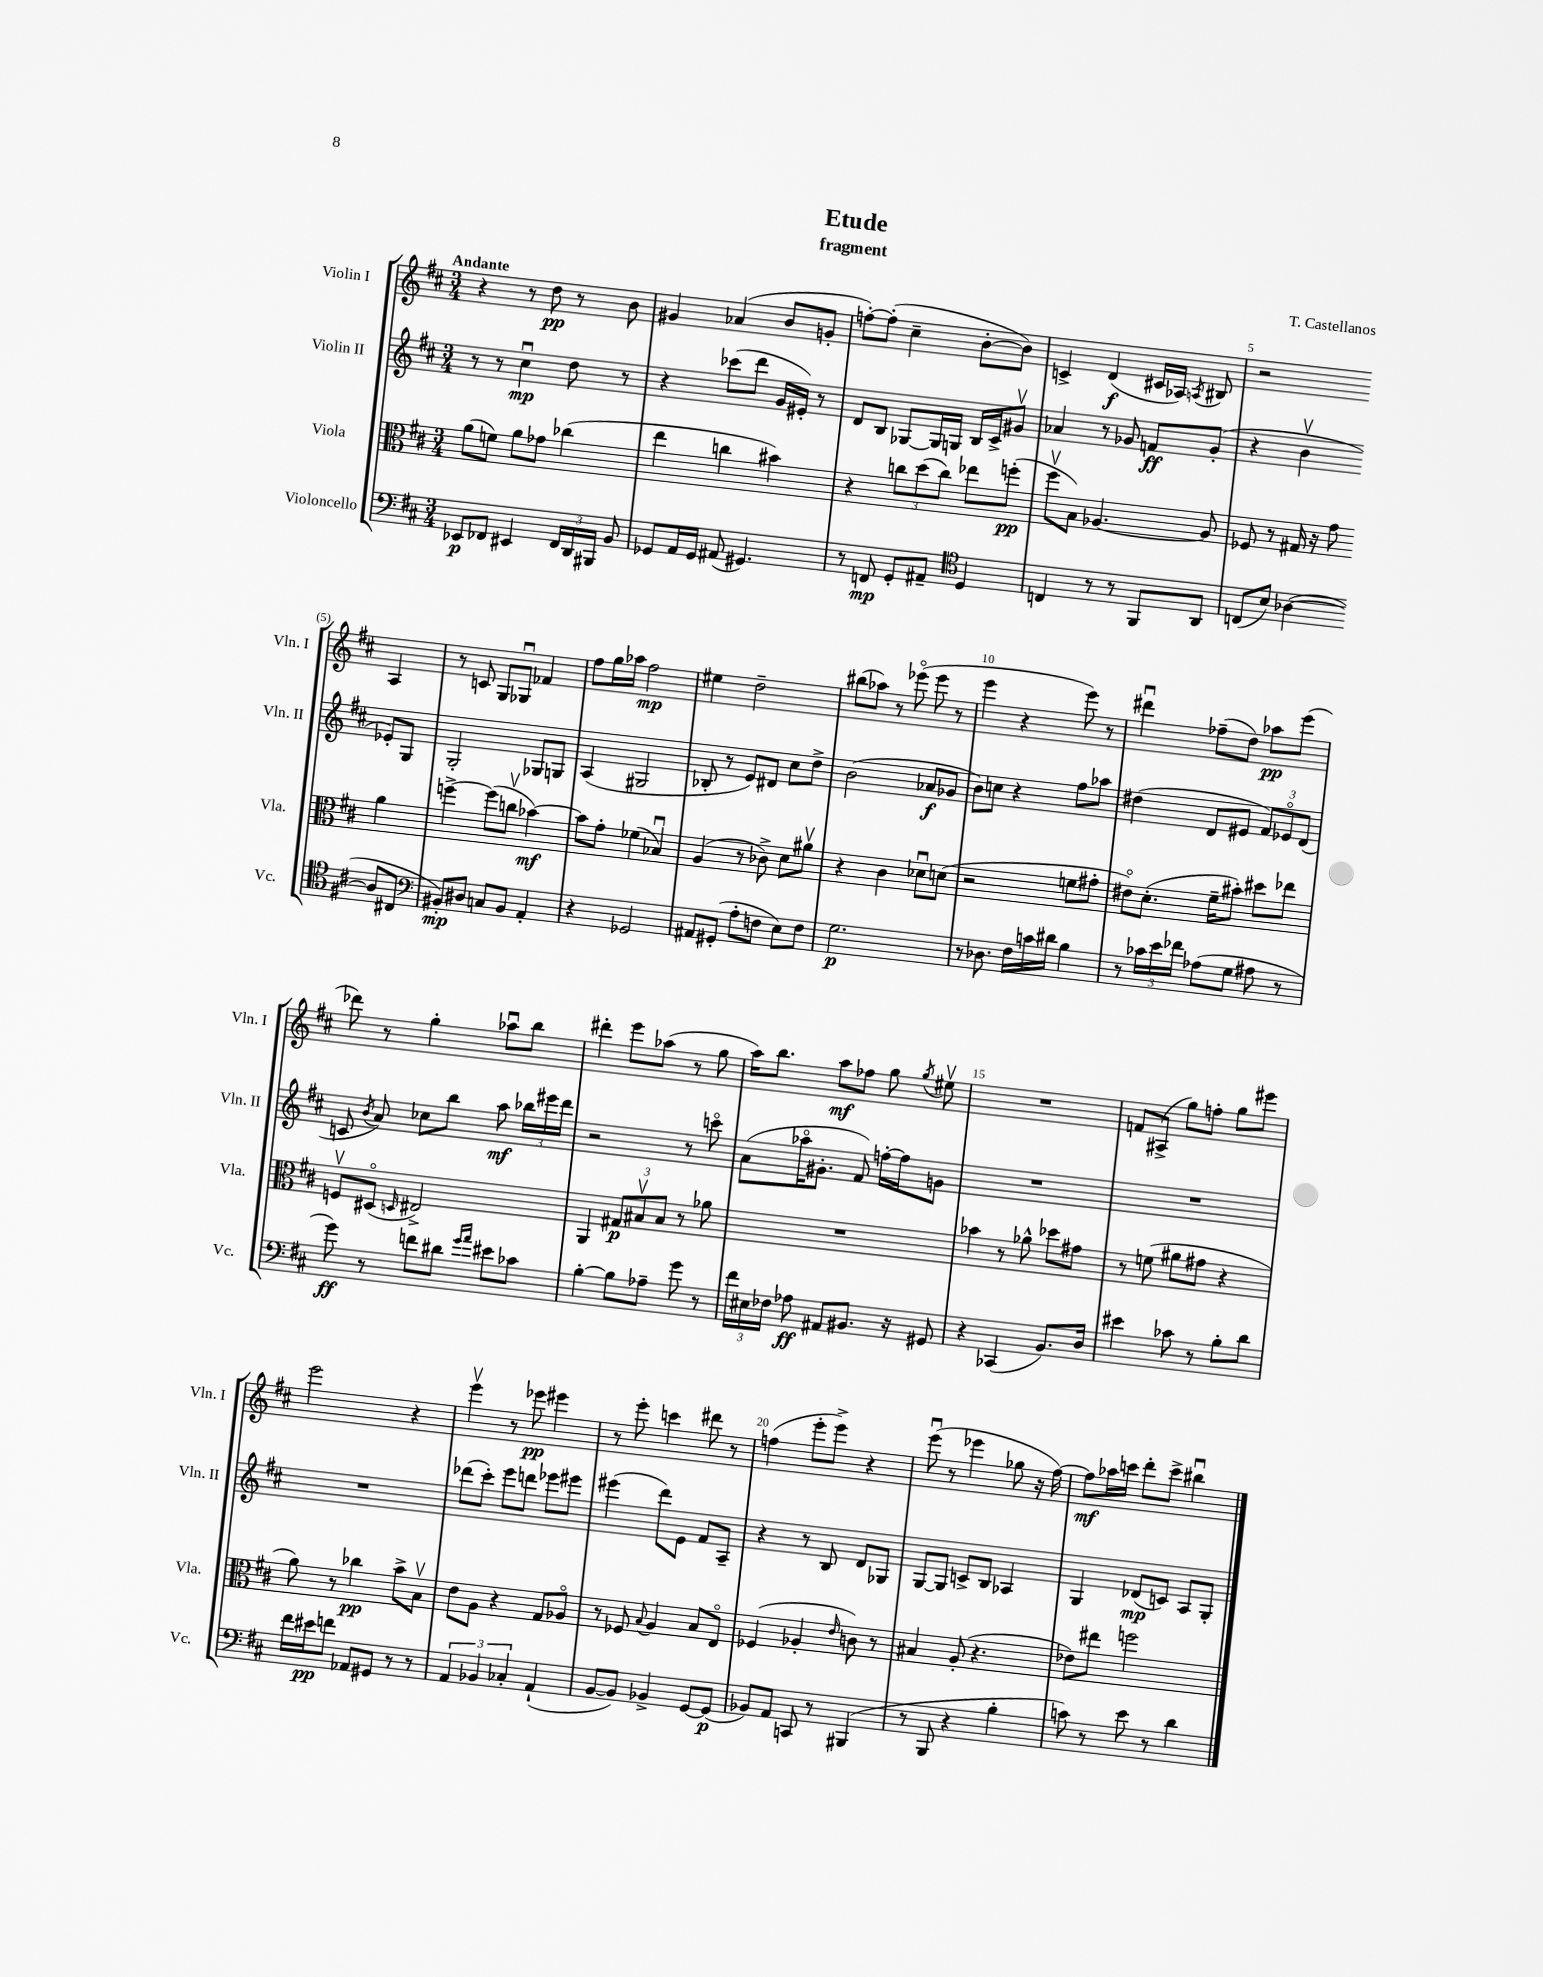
\header { title = "Etude" composer = "T. Castellanos" subtitle = "fragment" }
<<
\new StaffGroup <<
\new Staff = "s0" \with { instrumentName = "Violin I" shortInstrumentName = "Vln. I" } {
    \clef treble \key d \major \numericTimeSignature \time 3/4 \tempo "Andante"
    \autoBeamOff r4 r8 d''8\pp r8 b'8 |
    gis'4 aes'4( b'8[ g'8]-. |
    f''8[~-.) f''8]-.( cis''4-- b'8[~-. b'8]) |
    c'4-> d'4\f( cis'16[ aes16]) \acciaccatura { a8 } bis8 |
    r2 a4 |
    r8 c'8 g8[ ges8]\downbow fes'4 |
    fis''8[ g''16 aes''16] fis''2\mp |
    eis''4 d''2-- |
    bis''8[( aes''8]) r8 ees'''8\flageolet( ees'''8 r8 |
    e'''4 r4 e'''8) r8 |
    dis'''4\downbow fes''8[--( d''8]) aes''8[\pp e'''8]( |
    des'''8) r8 g''4-. aes''8[\downbow b''8] |
    dis'''4-. e'''8[ aes''8]( r8 g''8 |
    a''16[) b''8.] a''8[\mf fes''8] g''8 \acciaccatura { g''8 } eis''8\upbow |
    R2. |
    f'8[ ais8]->( g''8[) f''8]-. g''8[ eis'''8] |
    e'''2 r4 |
    e'''4\upbow r8 ees'''8\pp eis'''4 |
    r8 e'''8-. c'''4 dis'''8 r8 |
    f''4( e'''8[-. e'''8]->) r4 |
    e'''8\downbow( r8 ees'''4 ges''8 r16 fis''16~) |
    fis''8[\mf aes''16 c'''16] d'''8[-. c'''8]-> bis''4\downbow \bar "|." |
}
\new Staff = "s1" \with { instrumentName = "Violin II" shortInstrumentName = "Vln. II" } {
    \clef treble \key d \major \numericTimeSignature \time 3/4
    \autoBeamOff r8 r8 cis''4\downbow\mp d''8 r8 |
    r4 ces'''8[( d'''8] g'16[ eis'16]-.) r8 |
    d'8[ b8] ges8[~ ges16 g16] b16[ cis'16-> gis'8]\upbow |
    aes'4 r8 ges'8 f'8[\ff ges'8]-.( |
    r4 b'4\upbow ees'8[-.) g8] |
    g2-. ges8[ g8] |
    a4( gis2 |
    bes8-. r8 e'8[) dis'8] cis''8[ d''8]-> |
    b'2( aes'8[\f ges'8] |
    b'8[) c''8] r4 fis''8[ aes''8] |
    dis''4( d'8[ eis'8] \tuplet 3/2 { fis'8[) ees'8\flageolet d'8]( } |
    c'8 \acciaccatura { b'8 } a'8) ces''8[ b''8] a''8\mf \tuplet 3/2 { bes''16[ eis'''16 d'''16] } |
    r2 r8 c'''8\flageolet |
    a'8[( aes''16\flageolet gis'8.]-. fis'8) f''16[~-. f''16 g'8] |
    R2. |
    R2. |
    R2. |
    des'''8[( cis'''8]-.) e'''8[ d'''8] ees'''8[ eis'''8] |
    eis'''4( d'''8[) e'8] fis'8[ a8]-- |
    r4 r8 b8 d'8[ ges8] |
    g8[~ g8] c'8[-> b8] aes4 |
    g4 des'8[\mp( c'8]) a8[ g8]-. \bar "|." |
}
\new Staff = "s2" \with { instrumentName = "Viola" shortInstrumentName = "Vla." } {
    \clef alto \key d \major \numericTimeSignature \time 3/4
    \autoBeamOff a'8[( f'8]) a'8[ ges'8] ces''4( |
    e''4 c''4 bis'4) |
    r4 \tuplet 3/2 { c''8[ d''8( c''8]) } ees''8[ f''8]-.\pp( |
    fis''8[\upbow b8]) aes4.~ aes8 |
    fes8 r8 gis16 r16 g'8 a'4 |
    f''4~-> f''8[( c''8]\upbow bes'4~\mf) |
    bes'8[ g'8]-. fes'4( bes4\downbow) |
    a4( r8 ces'8->) d'8[ ais'8]\upbow |
    r4 cis'4 des'8[\downbow d'8]( |
    r2 f'8[ gis'8]-. |
    eis'8[\flageolet) d'8.]-.( fis'16[-- bis'8]-.) dis''8[ ees''8] |
    f8[\upbow dis8]\flageolet( \grace { d16 } eis2->) |
    a,4 \tuplet 3/2 { gis8[\p bis8\upbow bis8] } r8 aes'8 |
    R2. |
    bes'4 r8 aes'8-^ des''8[ gis'8] |
    r8 f'8( ais'8[ gis'8] r4 |
    a'8) r8 ces''4\pp b'8[-> b8]\upbow |
    e'8[ a8] r4 g8[ aes8]\flageolet |
    r8 fes8 \appoggiatura { b8 } a4 b8[ e8]\flageolet |
    fes4( aes4-. \grace { e'16 } c'8) r8 |
    bis4 a8-.( r4. |
    ees'8[) eis''8] f''2 \bar "|." |
}
\new Staff = "s3" \with { instrumentName = "Violoncello" shortInstrumentName = "Vc." } {
    \clef bass \key d \major \numericTimeSignature \time 3/4
    \autoBeamOff ees,8[\p fes,8] eis,4 \tuplet 3/2 { fes,16[ d,16 bis,,16] } b,8 |
    ges,8[ a,16 ges,16] ais,8( gis,4.) |
    r8 f,8\mp g,8[-. ais,8]-- \clef tenor d4 |
    c4 r8 r8 fis,8[ a,8] |
    c8[( b8]) aes4~( aes8[ cis8] |
    \clef bass bis,8[-.\mp) dis8] c8[ bis,8] a,4-. |
    r4 ges,2 |
    ais,8[ gis,8]-.( a8[-. f8] e8[) f8] |
    g2.\p |
    r8 des8. fis16[ c'16 dis'16] b4 |
    r8 \tuplet 3/2 { ces'16[ e'16 fes'16] } aes8[( g8] ais8 r8 |
    g'8\ff) r8 f'8[ dis'8] \grace { g'16[ a'16] } eis'8[ ces'8] |
    b4~-. b8[ aes8]-- g'8 r8 |
    \tuplet 3/2 { fis'16[ eis16 fes16] } aes8\ff ais,8[ bis,8.] r16 gis,8 |
    r4 ces,4( b,8.[) d16] |
    eis'4 ces'8 r8 b8[-. d'8] |
    fis'16[ eis'16\pp f'8] aes,8[ gis,8] r8 r8 |
    \tuplet 3/2 { a,4 bes,4 ces4-. } a,4-!( |
    b,8[~ b,8]) bes,4-> g,8[~ g,8]\p( |
    bes,8[) a,8] c,8 r8 bis,,4( |
    r8 b,,8 r4 b4-. |
    c'8) r8 e'8 r8 d'4 \bar "|." |
}
>>
>>
\layout { \context { \Score \override BarNumber.break-visibility = ##(#f #t #t) barNumberVisibility = #(every-nth-bar-number-visible 5) } }
